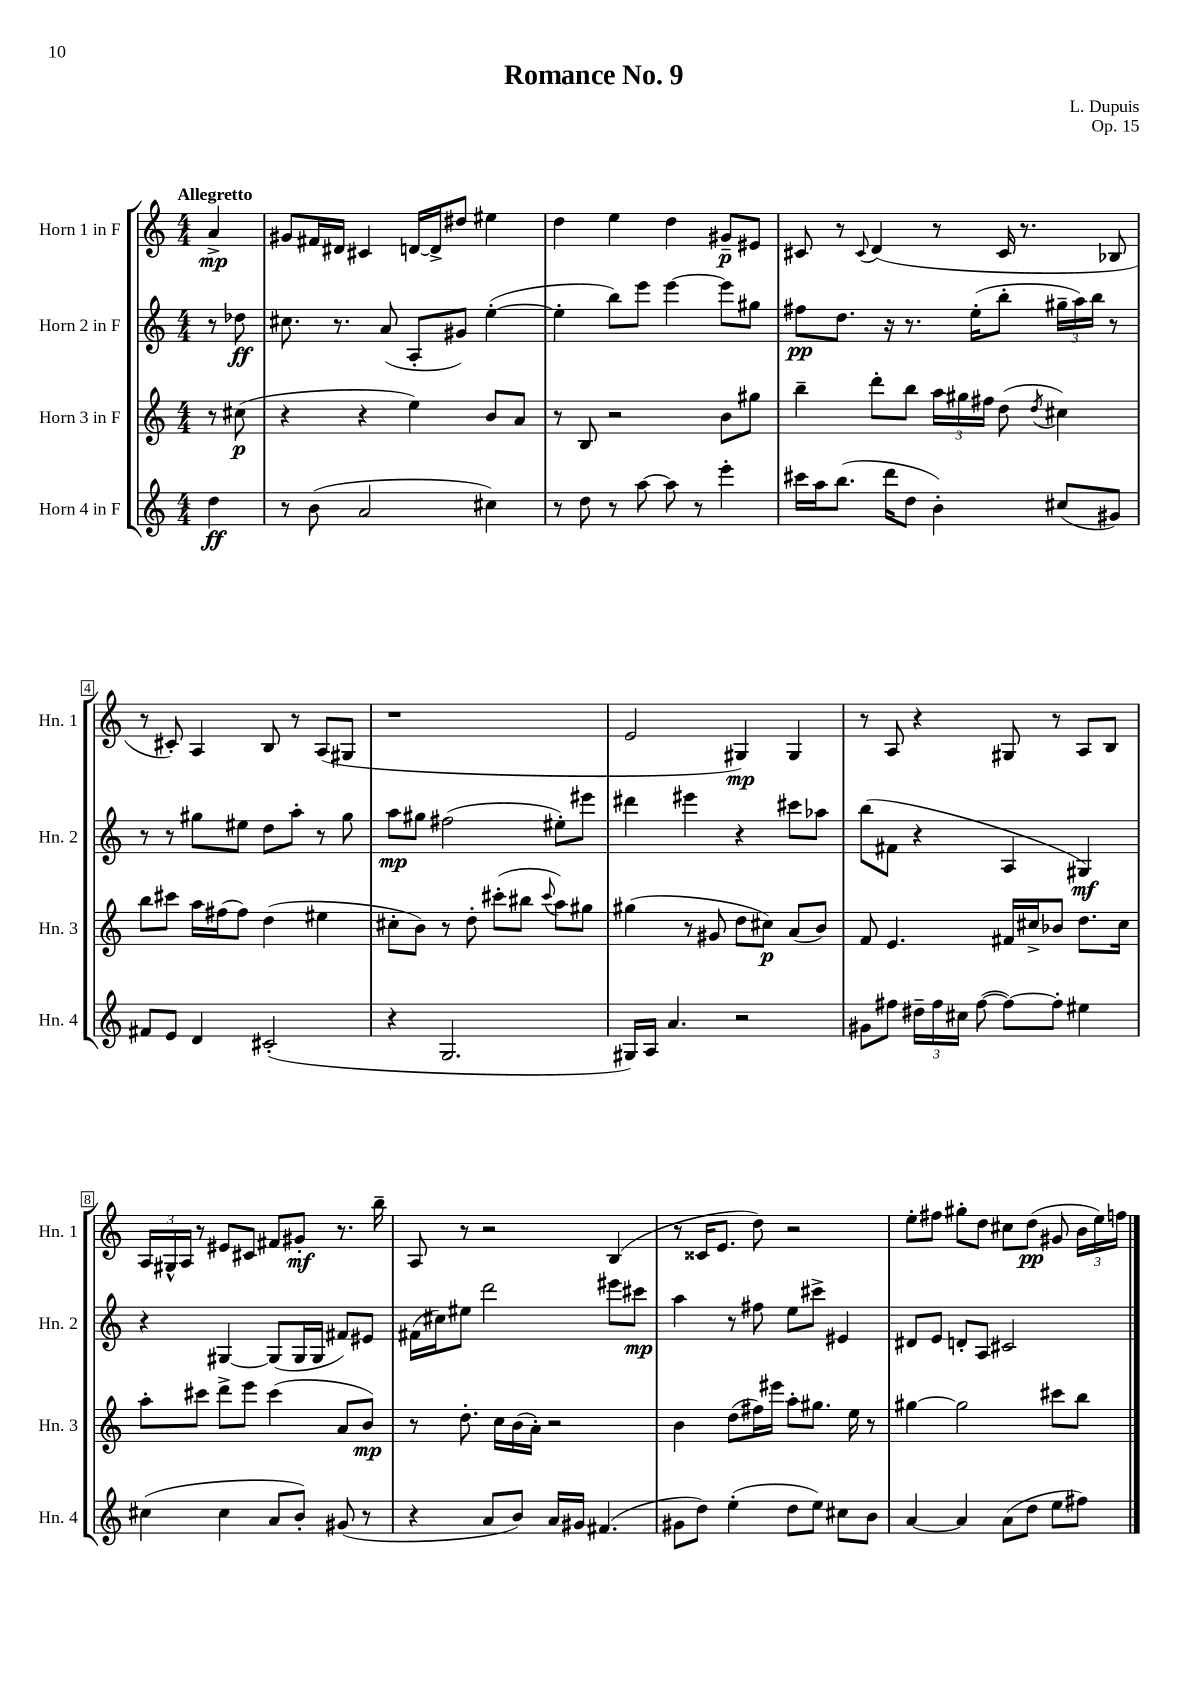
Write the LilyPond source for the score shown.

\header { title = "Romance No. 9" composer = "L. Dupuis" opus = "Op. 15" }
<<
\new StaffGroup <<
\new Staff = "s0" \with { instrumentName = "Horn 1 in F" shortInstrumentName = "Hn. 1" } {
    \clef treble \key c \major \numericTimeSignature \time 4/4 \partial 4 \tempo "Allegretto"
    \autoBeamOff a'4->\mp |
    gis'8[ fis'16 dis'16] cis'4 d'16[~ d'16-> dis''8] eis''4 |
    d''4 e''4 d''4 gis'8[--\p eis'8] |
    cis'8 r8 \appoggiatura { cis'8 } d'4( r8 cis'16 r8. bes8 |
    r8 cis'8-.) a4 b8 r8 a8[( gis8] |
    r1 |
    e'2 gis4\mp) gis4 |
    r8 a8 r4 gis8 r8 a8[ b8] |
    \tuplet 3/2 { a16[ gis16-^ a16] } r8 eis'8[ cis'8] fis'8[ gis'8]-.\mf r8. b''16-- |
    a8 r8 r2 b4( |
    r8 cisis'16[ e'8.] d''8) r2 |
    e''8[-. fis''8] gis''8[-. d''8] cis''8[ d''8]\pp( gis'8 \tuplet 3/2 { b'16[ e''16) f''16] } \bar "|." |
}
\new Staff = "s1" \with { instrumentName = "Horn 2 in F" shortInstrumentName = "Hn. 2" } {
    \clef treble \key c \major \numericTimeSignature \time 4/4 \partial 4
    \autoBeamOff r8 des''8\ff |
    cis''8. r8. a'8( a8[-. gis'8]) e''4~-.( |
    e''4-. b''8[) e'''8] e'''4~ e'''8[ gis''8] |
    fis''8[\pp d''8.] r16 r8. e''16[-.( b''8]-. \tuplet 3/2 { gis''16[-- a''16) b''16] } r8 |
    r8 r8 gis''8[ eis''8] d''8[ a''8]-. r8 gis''8 |
    a''8[\mp gis''8] fis''2( eis''8[-.) eis'''8] |
    dis'''4 eis'''4 r4 cis'''8[ aes''8] |
    b''8[( fis'8] r4 a4 gis4\mf) |
    r4 gis4~ gis8[( gis16 gis16] fis'8[) eis'8] |
    fis'16[( cis''16) eis''8] d'''2 eis'''8[ cis'''8]\mp |
    a''4 r8 fis''8 e''8[ cis'''8]-> eis'4 |
    dis'8[ e'8] d'8[-. a8] cis'2 \bar "|." |
}
\new Staff = "s2" \with { instrumentName = "Horn 3 in F" shortInstrumentName = "Hn. 3" } {
    \clef treble \key c \major \numericTimeSignature \time 4/4 \partial 4
    \autoBeamOff r8 cis''8\p( |
    r4 r4 e''4) b'8[ a'8] |
    r8 b8 r2 b'8[ gis''8] |
    b''4-- d'''8[-. b''8] \tuplet 3/2 { a''16[ gis''16 fis''16] } d''8( \acciaccatura { d''8 } cis''4) |
    b''8[ cis'''8] a''16[ fis''16( fis''8]) d''4( eis''4 |
    cis''8[-. b'8]) r8 d''8-. cis'''8[-.( bis''8] \appoggiatura { cis'''8 } a''8[) gis''8] |
    gis''4( r8 gis'8 d''8[ cis''8]\p) a'8[( b'8]) |
    f'8 e'4. fis'16[ cis''16-> bes'8] d''8.[ cis''16] |
    a''8[-. cis'''8] d'''8[-> e'''8] cis'''4( a'8[ b'8]\mp) |
    r8 d''8.-. c''16[ b'16( a'16]-.) r2 |
    b'4 d''8[( fis''16) eis'''16] a''8[-. gis''8.] e''16 r8 |
    gis''4~ gis''2 cis'''8[ b''8] \bar "|." |
}
\new Staff = "s3" \with { instrumentName = "Horn 4 in F" shortInstrumentName = "Hn. 4" } {
    \clef treble \key c \major \numericTimeSignature \time 4/4 \partial 4
    \autoBeamOff d''4\ff |
    r8 b'8( a'2 cis''4) |
    r8 d''8 r8 a''8~ a''8 r8 e'''4-. |
    cis'''16[ a''16 b''8.]( d'''16[ d''8] b'4-.) cis''8[( gis'8]) |
    fis'8[ e'8] d'4 cis'2-.( |
    r4 g2. |
    gis16[) a16] a'4. r2 |
    gis'8[ fis''8] \tuplet 3/2 { dis''16[-- fis''16 cis''16] } fis''8~( fis''8[~) fis''8]-. eis''4 |
    cis''4( cis''4 a'8[ b'8]-.) gis'8( r8 |
    r4 a'8[ b'8]) a'16[ gis'16] fis'4.( |
    gis'8[ d''8]) e''4-.( d''8[ e''8]) cis''8[ b'8] |
    a'4~ a'4 a'8[( d''8] e''8[ fis''8]) \bar "|." |
}
>>
>>
\layout { \context { \Score \override BarNumber.stencil = #(make-stencil-boxer 0.1 0.3 ly:text-interface::print) } }
